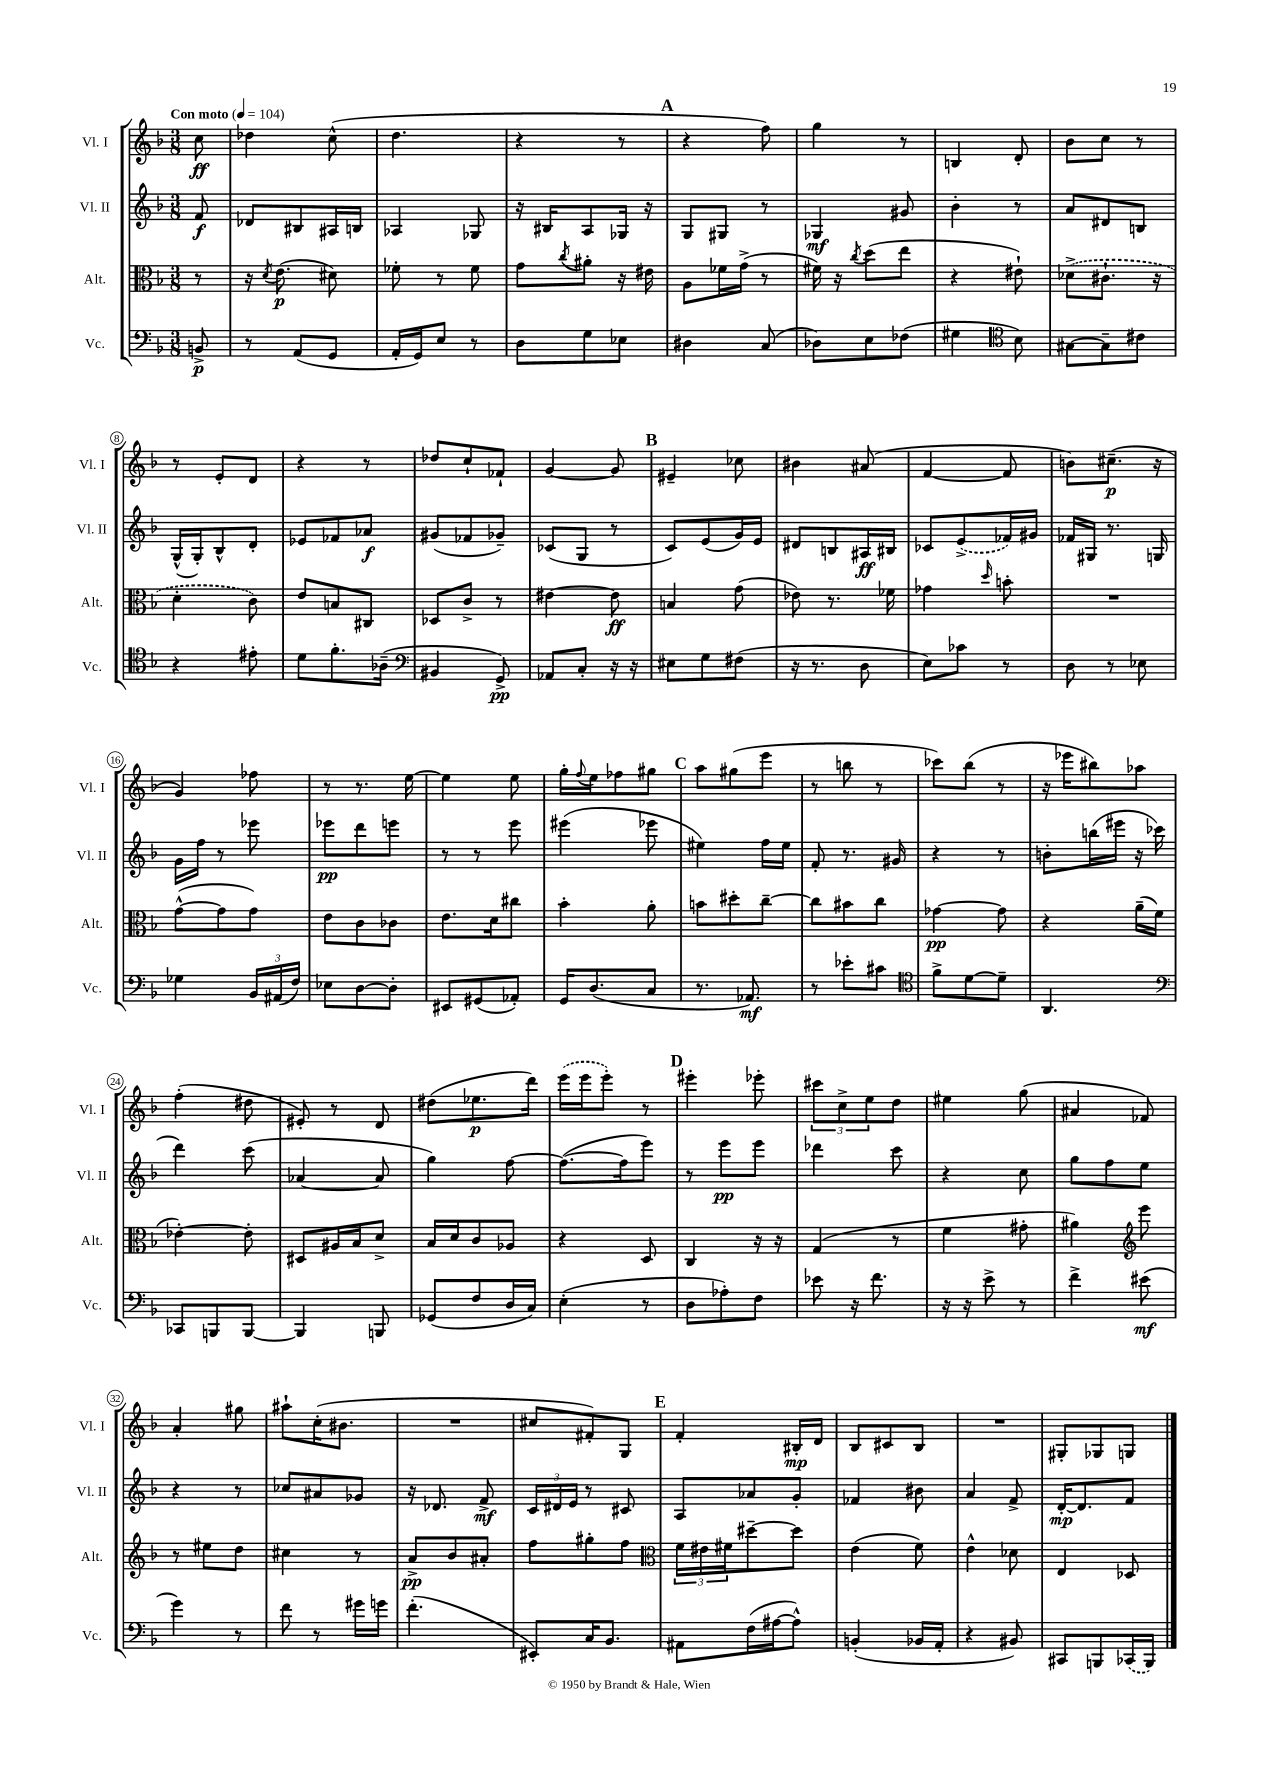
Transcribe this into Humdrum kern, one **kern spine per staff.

**kern	**dynam	**kern	**dynam	**kern	**dynam	**kern	**dynam
*part4	*part4	*part3	*part3	*part2	*part2	*part1	*part1
*staff4	*staff4	*staff3	*staff3	*staff2	*staff2	*staff1	*staff1
*I"Vc.	*	*I"Alt.	*	*I"Vl. II	*	*I"Vl. I	*
*I'Vc.	*	*I'Alt.	*	*I'Vl. II	*	*I'Vl. I	*
*clefF4	*	*clefC3	*	*clefG2	*	*clefG2	*
*k[b-]	*	*k[b-]	*	*k[b-]	*	*k[b-]	*
*M3/8	*	*M3/8	*	*M3/8	*	*M3/8	*
*MM104	*	*MM104	*	*MM104	*	*MM104	*
=	=	=	=	=	=	=	=
!	!	!	!	!	!	!LO:TX:a:B:t=Con moto	!
8BBn^/	p	8r	.	8f/	f	8cc\	ff
=1	=1	=1	=1	=1	=1	=1	=1
8r	.	16r	.	8d-X/L	.	4dd-X\	.
.	.	8qd/	.	.	.	.	.
.	.	(8.e\	p	.	.	.	.
(8AA/L	.	.	.	8B#X/	.	.	.
8GG/J	.	8d#X\)	.	16A#X/L	.	(8cc^^\	.
.	.	.	.	16Bn/JJ	.	.	.
=2	=2	=2	=2	=2	=2	=2	=2
16AA'/LL	.	8f-X'\	.	4A-X/	.	4.dd\	.
16GG/J)	.	.	.	.	.	.	.
8E/J	.	8r	.	.	.	.	.
8r	.	8f-\	.	8G-X/	.	.	.
=3	=3	=3	=3	=3	=3	=3	=3
8D\L	.	8g\L	.	16r	.	4r	.
.	.	.	.	16B#X/KL	.	.	.
.	.	8qcc/	.	.	.	.	.
8G\	.	8a#X'\J	.	8A/	.	.	.
8E-X\J	.	16r	.	16G-X/Jk	.	8r	.
.	.	16e#X\	.	16r	.	.	.
!!LO:REH:place=s1:t=A
=4	=4	=4	=4	=4	=4	=4	=4
4D#X\	.	8A\L	.	8G/L	.	4r	.
.	.	16f-X\L	.	8G#X/J	.	.	.
.	.	(16g^\JJ	.	.	.	.	.
(8C/	.	8r	.	8r	.	8ff\)	.
=5	=5	=5	=5	=5	=5	=5	=5
8D-X\L)	.	16f#X\)	.	4G-X/	mf	4gg\	.
.	.	16r	.	.	.	.	.
.	.	8qcc/	.	.	.	.	.
8E\	.	(8dd\L	.	.	.	.	.
(8F-X\J	.	8ee\J	.	8g#X/	.	8r	.
=6	=6	=6	=6	=6	=6	=6	=6
4G#X\	.	4r	.	4b-'\	.	4Bn/	.
*clefC4	*	*	*	*	*	*	*
8B-\)	.	8e#X`\)	.	8r	.	8d'/	.
=7	=7	=7	=7	=7	=7	=7	=7
[8G#X\L	.	(8d-X^\L	.	8a/L	.	8b-\L	.
8G#~\]	.	8.c#X`\J	.	8d#X/	.	8cc\J	.
8c#X\J	.	.	.	8Bn/J	.	8r	.
.	.	16r	.	.	.	.	.
!!LO:LB:g=z
=8	=8	=8	=8	=8	=8	=8	=8
4r	.	4d'\	.	(16G^^/LL	.	8r	.
.	.	.	.	16G'/J)	.	.	.
.	.	.	.	8B-^^/	.	8e'/L	.
8e#X'\	.	8c\)	.	8d'/J	.	8d/J	.
=9	=9	=9	=9	=9	=9	=9	=9
8d\L	.	8e/L	.	8e-X/L	.	4r	.
8.f'\	.	8Bn/	.	8f-X/	.	.	.
.	.	8C#X/J	.	8a-X/J	f	8r	.
(16A-X~\Jk	.	.	.	.	.	.	.
=10	=10	=10	=10	=10	=10	=10	=10
*clefF4	*	*	*	*	*	*	*
4BB#X/	.	8D-X/L	.	(8g#X/L	.	8dd-X/L	.
.	.	8c^/J	.	8f-X/	.	8cc`/	.
8GG^/)	pp	8r	.	8g-X~/J)	.	8f-X`/J	.
=11	=11	=11	=11	=11	=11	=11	=11
8AA-X/L	.	[4e#X\	.	(8c-X/L	.	[4g/	.
8C'/J	.	.	.	8G/J	.	.	.
16r	.	8e#\]	ff	8r	.	8g/]	.
16r	.	.	.	.	.	.	.
!!LO:REH:place=s1:t=B
=12	=12	=12	=12	=12	=12	=12	=12
8E#X\L	.	4Bn/	.	8c/L)	.	4e#X~/	.
8G\	.	.	.	(8e/	.	.	.
(8F#X\J	.	(8g\	.	16g/L)	.	8cc-X\	.
.	.	.	.	16e/JJ	.	.	.
=13	=13	=13	=13	=13	=13	=13	=13
16r	.	8e-X\)	.	8d#X/L	.	4b#X\	.
8.r	.	.	.	.	.	.	.
.	.	8.r	.	8Bn/	.	.	.
8D\	.	.	.	16A#X/L	ff	(8a#X/	.
.	.	16f-X\	.	16B#X/JJ	.	.	.
=14	=14	=14	=14	=14	=14	=14	=14
8E\L)	.	4g-X\	.	8c-X/L	.	[4f/	.
8c-X\J	.	.	.	(8e^/	.	.	.
.	.	16qqdd/	.	.	.	.	.
8r	.	8bn'\	.	16f-X/L)	.	8f/]	.
.	.	.	.	16g#X/JJ	.	.	.
=15	=15	=15	=15	=15	=15	=15	=15
8D\	.	4.r	.	16f-X/LL	.	8bn\L)	.
.	.	.	.	16G#X/JJ	.	.	.
8r	.	.	.	8.r	.	(8.cc#X~\J	p
8E-X\	.	.	.	.	.	.	.
.	.	.	.	16Gn/	.	16r	.
!!LO:LB:g=z
=16	=16	=16	=16	=16	=16	=16	=16
4G-X\	.	([8g^^\L	.	16g\LL	.	4g/)	.
.	.	.	.	16ff\JJ	.	.	.
.	.	8g\]	.	8r	.	.	.
24BB-/LL	.	8g\J)	.	8eee-X\	.	8ff-X\	.
(24AA#X/	.	.	.	.	.	.	.
24F/JJ)	.	.	.	.	.	.	.
=17	=17	=17	=17	=17	=17	=17	=17
8E-X\L	.	8e\L	.	8eee-X\L	pp	8r	.
[8D\	.	8c\	.	8ddd\	.	8.r	.
8D'\J]	.	8c-X\J	.	8eeen\J	.	.	.
.	.	.	.	.	.	[16ee\	.
=18	=18	=18	=18	=18	=18	=18	=18
8EE#X/L	.	8.e\L	.	8r	.	4ee\]	.
(8GG#X/	.	.	.	8r	.	.	.
.	.	16d\k	.	.	.	.	.
8AA-X'/J)	.	8cc#X\J	.	8eee\	.	8ee\	.
=19	=19	=19	=19	=19	=19	=19	=19
16GG/KL	.	4b-'\	.	(4eee#X\	.	16gg'\LL	.
.	.	.	.	.	.	8qqff/	.
(8.D/	.	.	.	.	.	16ee\J	.
.	.	.	.	.	.	8ff-X\	.
8C/J	.	8a'\	.	8eee-X\	.	8gg#X\J	.
!!LO:REH:place=s1:t=C
=20	=20	=20	=20	=20	=20	=20	=20
8.r	.	8bn\L	.	4ee#X\)	.	8aa\L	.
.	.	8dd#X'\	.	.	.	(8gg#X\	.
8.AA-X/)	mf	.	.	.	.	.	.
.	.	[8cc~\J	.	16ff\LL	.	8eee\J	.
.	.	.	.	16ee#\JJ	.	.	.
=21	=21	=21	=21	=21	=21	=21	=21
8r	.	8cc\L]	.	8f'/	.	8r	.
8e-X'\L	.	8b#X\	.	8.r	.	8bbn\	.
8c#X\J	.	8cc\J	.	.	.	8r	.
.	.	.	.	16g#X/	.	.	.
=22	=22	=22	=22	=22	=22	=22	=22
*clefC4	*	*	*	*	*	*	*
8f^\L	.	[4g-X\	pp	4r	.	8ccc-X\L)	.
[8d\	.	.	.	.	.	(8bb-\J	.
8d~\J]	.	8g-\]	.	8r	.	8r	.
=23	=23	=23	=23	=23	=23	=23	=23
4.AA/	.	4r	.	8bn'\L	.	16r	.
.	.	.	.	.	.	16eee-X\KL	.
.	.	.	.	(16bbn\L	.	8bb#X\)	.
.	.	.	.	16eee#X\JJ	.	.	.
.	.	(16a~\LL	.	16r	.	8aa-X\J	.
.	.	16f\JJ	.	16ccc-X\	.	.	.
!!LO:LB:g=z
=24	=24	=24	=24	=24	=24	=24	=24
*clefF4	*	*	*	*	*	*	*
8CC-X/L	.	[4e-X'\)	.	4ddd\)	.	(4ff'\	.
8BBBn/	.	.	.	.	.	.	.
[8BBB/J	.	8e-'\]	.	(8ccc\	.	8dd#X\	.
=25	=25	=25	=25	=25	=25	=25	=25
4BBB/]	.	8D#X/L	.	[4a-X/	.	8e#X'/)	.
.	.	16A#X/L	.	.	.	8r	.
.	.	16B-/J	.	.	.	.	.
8BBBn/	.	8d^/J	.	8a-/]	.	8d/	.
=26	=26	=26	=26	=26	=26	=26	=26
(8GG-X/L	.	16B-/LL	.	4gg\)	.	(8dd#X\L	.
.	.	16d/J	.	.	.	.	.
8F/	.	8c/	.	.	.	8.ee-X\	p
16D/L	.	8A-X/J	.	[8ff\	.	.	.
16C/JJ)	.	.	.	.	.	16ddd\Jk)	.
=27	=27	=27	=27	=27	=27	=27	=27
(4E'\	.	4r	.	(8.ff\L_	.	(16eee\LL	.
.	.	.	.	.	.	16eee\J	.
.	.	.	.	.	.	8eee'\J)	.
.	.	.	.	16ff\k]	.	.	.
8r	.	8D/	.	8eee\J)	.	8r	.
!!LO:REH:place=s1:t=D
=28	=28	=28	=28	=28	=28	=28	=28
8D\L	.	4C/	.	8r	.	4eee#X'\	.
8A-X'\)	.	.	.	8eee\L	pp	.	.
8F\J	.	16r	.	8eee\J	.	8eee-X'\	.
.	.	16r	.	.	.	.	.
=29	=29	=29	=29	=29	=29	=29	=29
8e-X\	.	(4G/	.	4ddd-X\	.	12ccc#X\L	.
.	.	.	.	.	.	12cc^\	.
16r	.	.	.	.	.	.	.
.	.	.	.	.	.	12ee\	.
8.f\	.	.	.	.	.	.	.
.	.	8r	.	8ccc\	.	8dd\J	.
=30	=30	=30	=30	=30	=30	=30	=30
16r	.	4f\	.	4r	.	4ee#X\	.
16r	.	.	.	.	.	.	.
8e^\	.	.	.	.	.	.	.
8r	.	8g#X'\	.	8cc\	.	(8gg\	.
=31	=31	=31	=31	=31	=31	=31	=31
4f^\	.	4a#X\)	.	8gg\L	.	4a#X/	.
.	.	.	.	8ff\	.	.	.
*	*	*clefG2	*	*	*	*	*
(8e#X\	mf	8eee\	.	8ee\J	.	8f-X/)	.
!!LO:LB:g=z
=32	=32	=32	=32	=32	=32	=32	=32
4g\)	.	8r	.	4r	.	4a'/	.
.	.	8ee#X\L	.	.	.	.	.
8r	.	8dd\J	.	8r	.	8gg#X\	.
=33	=33	=33	=33	=33	=33	=33	=33
8f\	.	4cc#X\	.	8cc-X/L	.	8aa#X`\L	.
8r	.	.	.	8a#X/	.	(16cc'\K	.
.	.	.	.	.	.	8.b#X\J	.
16g#X\LL	.	8r	.	8g-X/J	.	.	.
16gn\JJ	.	.	.	.	.	.	.
=34	=34	=34	=34	=34	=34	=34	=34
(4.f'\	.	8a^/L	pp	16r	.	4.r	.
.	.	.	.	8.d-X/	.	.	.
.	.	8b-/	.	.	.	.	.
.	.	8a#X'/J	.	8f^/	mf	.	.
=35	=35	=35	=35	=35	=35	=35	=35
8EE#X'/L)	.	8ff\L	.	24c/LL	.	8cc#X/L	.
.	.	.	.	24d#X/	.	.	.
.	.	.	.	24e/JJ	.	.	.
16C/K	.	8gg#X'\	.	8r	.	8f#X'/)	.
8.BB-/J	.	.	.	.	.	.	.
.	.	8ff\J	.	8c#X/	.	8G/J	.
!!LO:REH:place=s1:t=E
=36	=36	=36	=36	=36	=36	=36	=36
*	*	*clefC3	*	*	*	*	*
8AA#X\L	.	24f\LL	.	8A/L	.	4f'/	.
.	.	24e#X\	.	.	.	.	.
.	.	24f#X\J	.	.	.	.	.
(16F\L	.	[8dd#X~\	.	8a-X/	.	.	.
[16A#X\J	.	.	.	.	.	.	.
8A#^^\J])	.	8dd#\J]	.	8g'/J	.	16B#X'/LL	mp
.	.	.	.	.	.	16d/JJ	.
=37	=37	=37	=37	=37	=37	=37	=37
(4BBn'/	.	(4e\	.	4f-X/	.	8B-/L	.
.	.	.	.	.	.	8c#X/	.
16BB-X/LL	.	8f\)	.	8b#X\	.	8B-/J	.
16AA'/JJ	.	.	.	.	.	.	.
=38	=38	=38	=38	=38	=38	=38	=38
4r	.	4e^^\	.	4a/	.	4.r	.
8BB#X/)	.	8d-X\	.	8f^/	.	.	.
=39	=39	=39	=39	=39	=39	=39	=39
8CC#X/L	.	4E/	.	[16d'/KL	mp	8G#X'/L	.
.	.	.	.	8.d/]	.	.	.
8BBBn/	.	.	.	.	.	8G-X/	.
(16CC-X/L	.	8D-X/	.	8f/J	.	8Gn/J	.
16BBB/JJ)	.	.	.	.	.	.	.
==	==	==	==	==	==	==	==
*-	*-	*-	*-	*-	*-	*-	*-
